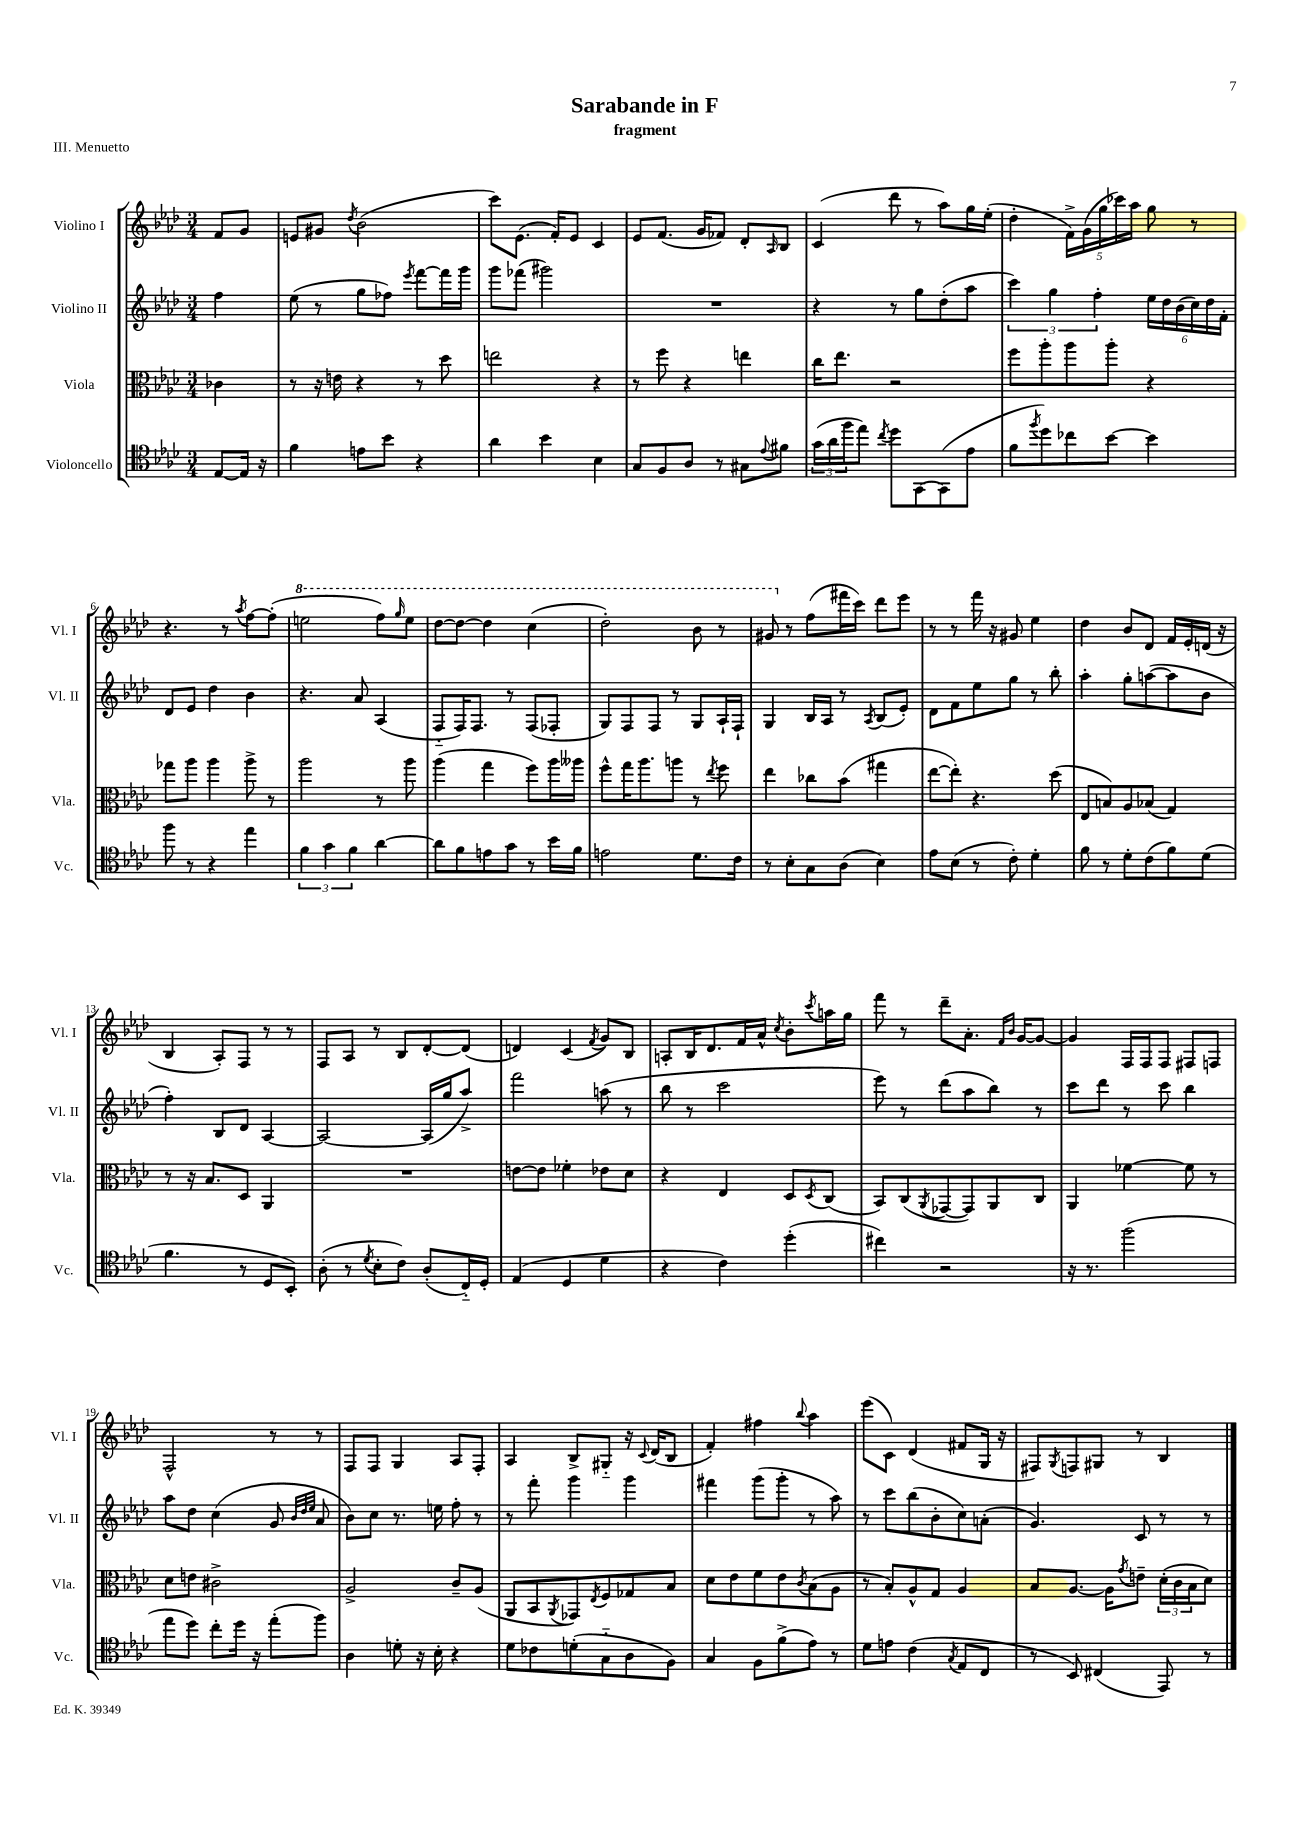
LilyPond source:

\header { title = "Sarabande in F" subtitle = "fragment" piece = "III. Menuetto" }
<<
\new StaffGroup <<
\new Staff = "s0" \with { instrumentName = "Violino I" shortInstrumentName = "Vl. I" } {
    \clef treble \key aes \major \numericTimeSignature \time 3/4 \partial 4
    f'8 g'8 |
    e'8 gis'8 \acciaccatura { des''8 } bes'2( |
    c'''8) ees'8.( f'16-.) ees'8 c'4 |
    ees'8 f'8.( g'16 fes'8) des'8-. \grace { aes16 } bes8 |
    c'4( des'''8 r8 aes''8) g''16 ees''16-.( |
    des''4-. \tuplet 5/4 { f'16->) g'16( g''16 ces'''16) aes''16 } g''8 r8 |
    r4. r8 \acciaccatura { aes''8 } f''8~ f''8-.( |
    \ottava #1 e'''2 f'''8) \grace { g'''16 } e'''8 |
    des'''8~ des'''8~ des'''4 c'''4( |
    des'''2-.) bes''8 r8 |
    gis''8 \ottava #0 r8 f''8( fis'''16 c'''16) des'''8 ees'''8 |
    r8 r8 f'''16 r16 gis'8 ees''4 |
    des''4 bes'8 des'8 f'16 ees'16-. d'16( r16 |
    bes4 aes8-.) f8 r8 r8 |
    f8 aes8 r8 bes8 des'8~-. des'8( |
    d'4) c'4( \acciaccatura { f'8 } g'8) bes8 |
    a8-. bes16 des'8. f'16 aes'16-^ \acciaccatura { c''8 } bes'8-. \acciaccatura { c'''8 } a''16 g''16 |
    f'''8 r8 des'''8-- aes'8.-. \grace { f'16 bes'16 } g'16~ g'8~ |
    g'4 f16 f16 f8 fis8 f8 |
    f2-^ r8 r8 |
    f8 f8 g4 aes8 f8-. |
    aes4 bes8-> gis8-_ r16 \appoggiatura { c'8 } des'16( bes8 |
    f'4-.) fis''4 \appoggiatura { bes''8 } aes''4 |
    ees'''8( c'8) des'4( fis'8 g16 r16 |
    fis8) \acciaccatura { g8 } f8 gis8 r8 bes4 \bar "|." |
}
\new Staff = "s1" \with { instrumentName = "Violino II" shortInstrumentName = "Vl. II" } {
    \clef treble \key aes \major \numericTimeSignature \time 3/4 \partial 4
    f''4 |
    ees''8( r8 g''8 fes''8) \acciaccatura { ees'''8 } f'''8~ f'''16 g'''16 |
    g'''8 fes'''8( gis'''2) |
    R2. |
    r4 r8 g''8 des''8-.( aes''8 |
    \tuplet 3/2 { c'''4) g''4 f''4-. } \tuplet 6/4 { ees''16 des''16 bes'16( c''16) des''16 f'16-. } |
    des'8 ees'8 des''4 bes'4 |
    r4. aes'8 aes4( |
    f8-_ f16) f8. r8 f8( fes8-. |
    g8) f8 f8 r8 g8 aes16-! f16-! |
    g4 bes16 aes16 r8 \acciaccatura { aes8 } bes8( ees'8-.) |
    des'8 f'8 ees''8 g''8 r8 bes''8-. |
    aes''4-. g''8-. a''8~( a''8 bes'8 |
    f''4-.) bes8 des'8 aes4~ |
    aes2~ aes16( g''16 aes''8->) |
    f'''2 a''8( r8 |
    bes''8 r8 c'''2 |
    ees'''8) r8 des'''8( aes''8 bes''8) r8 |
    c'''8 des'''8 r8 c'''8 bes''4 |
    aes''8 des''8 c''4( g'8 \grace { bes'32 des''32 ees''32 } aes'8 |
    bes'8) c''8 r8. e''16 f''8-. r8 |
    r8 f'''8-. g'''4 g'''4 |
    fis'''4 g'''8( g'''8-. r8 aes''8) |
    r8 c'''8 bes''8( bes'8-. c''8) a'8-.( |
    g'4.) c'8 r8 r8 \bar "|." |
}
\new Staff = "s2" \with { instrumentName = "Viola" shortInstrumentName = "Vla." } {
    \clef alto \key aes \major \numericTimeSignature \time 3/4 \partial 4
    ces'4 |
    r8 r16 e'16 r4 r8 des''8 |
    e''2 r4 |
    r8 f''8 r4 e''4 |
    c''16 ees''8. r2 |
    f''8 aes''8-. aes''8 aes''8-. r4 |
    ges''8 aes''8 aes''4 aes''8-> r8 |
    aes''2 r8 aes''8 |
    aes''4( g''4 f''8) aes''16 aeses''16 |
    f''8-^ g''16 aes''8. a''8 r8 \acciaccatura { ees''8 } f''8 |
    ees''4 ces''8 bes'8( gis''4 |
    ees''8~ ees''8-.) r4. des''8( |
    ees8 b8) aes8 bes8( g4) |
    r8 r16 bes8. des8 aes,4 |
    R2. |
    e'8~ e'8 fes'4-. ees'8 des'8 |
    r4 ees4 des8 \acciaccatura { des8 } c8( |
    bes,8) c8( \acciaccatura { aes,8 } ges,8~ ges,8) aes,8 c8 |
    aes,4 fes'4~ fes'8 r8 |
    des'8 e'8 cis'2-> |
    aes2-> c'8-- aes8( |
    aes,8 bes,8 \acciaccatura { aes,8 } ges,8) \acciaccatura { ees8 } f8 ges8 bes8 |
    des'8 ees'8 f'8 ees'8 \acciaccatura { c'8 } bes8( aes8 |
    r8 bes8-.) aes8-^ g8 aes4 |
    bes8 aes8.~ aes16 \acciaccatura { g'8 } e'8-- \tuplet 3/2 { des'16-.( c'16 bes16 } des'8) \bar "|." |
}
\new Staff = "s3" \with { instrumentName = "Violoncello" shortInstrumentName = "Vc." } {
    \clef tenor \key aes \major \numericTimeSignature \time 3/4 \partial 4
    ees8~ ees16 r16 |
    f'4 e'8 bes'8 r4 |
    aes'4 bes'4 bes4 |
    g8 f8 aes8 r8 gis8 \appoggiatura { ees'8 } fis'8 |
    \tuplet 3/2 { g'16( aes'16 f''16 } ees''8) \acciaccatura { c''8 } des''8 g,8~ g,8( ees'8 |
    f'8 \acciaccatura { f''8 } des''8) ces''8 bes'8~ bes'4 |
    f''8 r8 r4 ees''4 |
    \tuplet 3/2 { f'4 g'4 f'4 } aes'4~ |
    aes'8 f'8 e'8 g'8 r8 bes'16 f'16 |
    e'2 des'8. c'16 |
    r8 bes8-. g8 aes8( bes4) |
    ees'8 bes8( r8 c'8-.) des'4-. |
    f'8 r8 des'8-. c'8( f'8) des'8( |
    f'4. r8 des8 bes,8-.) |
    aes8-.( r8 \acciaccatura { des'8 } bes8-. c'8) aes8-.( c16-_) des16-. |
    ees4( des4 des'4 |
    r4 c'4) des''4-.( |
    cis''4) r2 |
    r16 r8. f''2( |
    ees''8 des''8) c''8-. des''16 r16 ees''8-.( f''8) |
    aes4 d'8-. r16 bes16-. r4 |
    des'8 ces'8 d'8-.( g8-_ aes8 f8) |
    g4 f8 f'8->( ees'8) r8 |
    des'8 e'8 c'4( \acciaccatura { g8 } ees8 c8 |
    r8 bes,8) cis4( ees,8) r8 \bar "|." |
}
>>
>>
